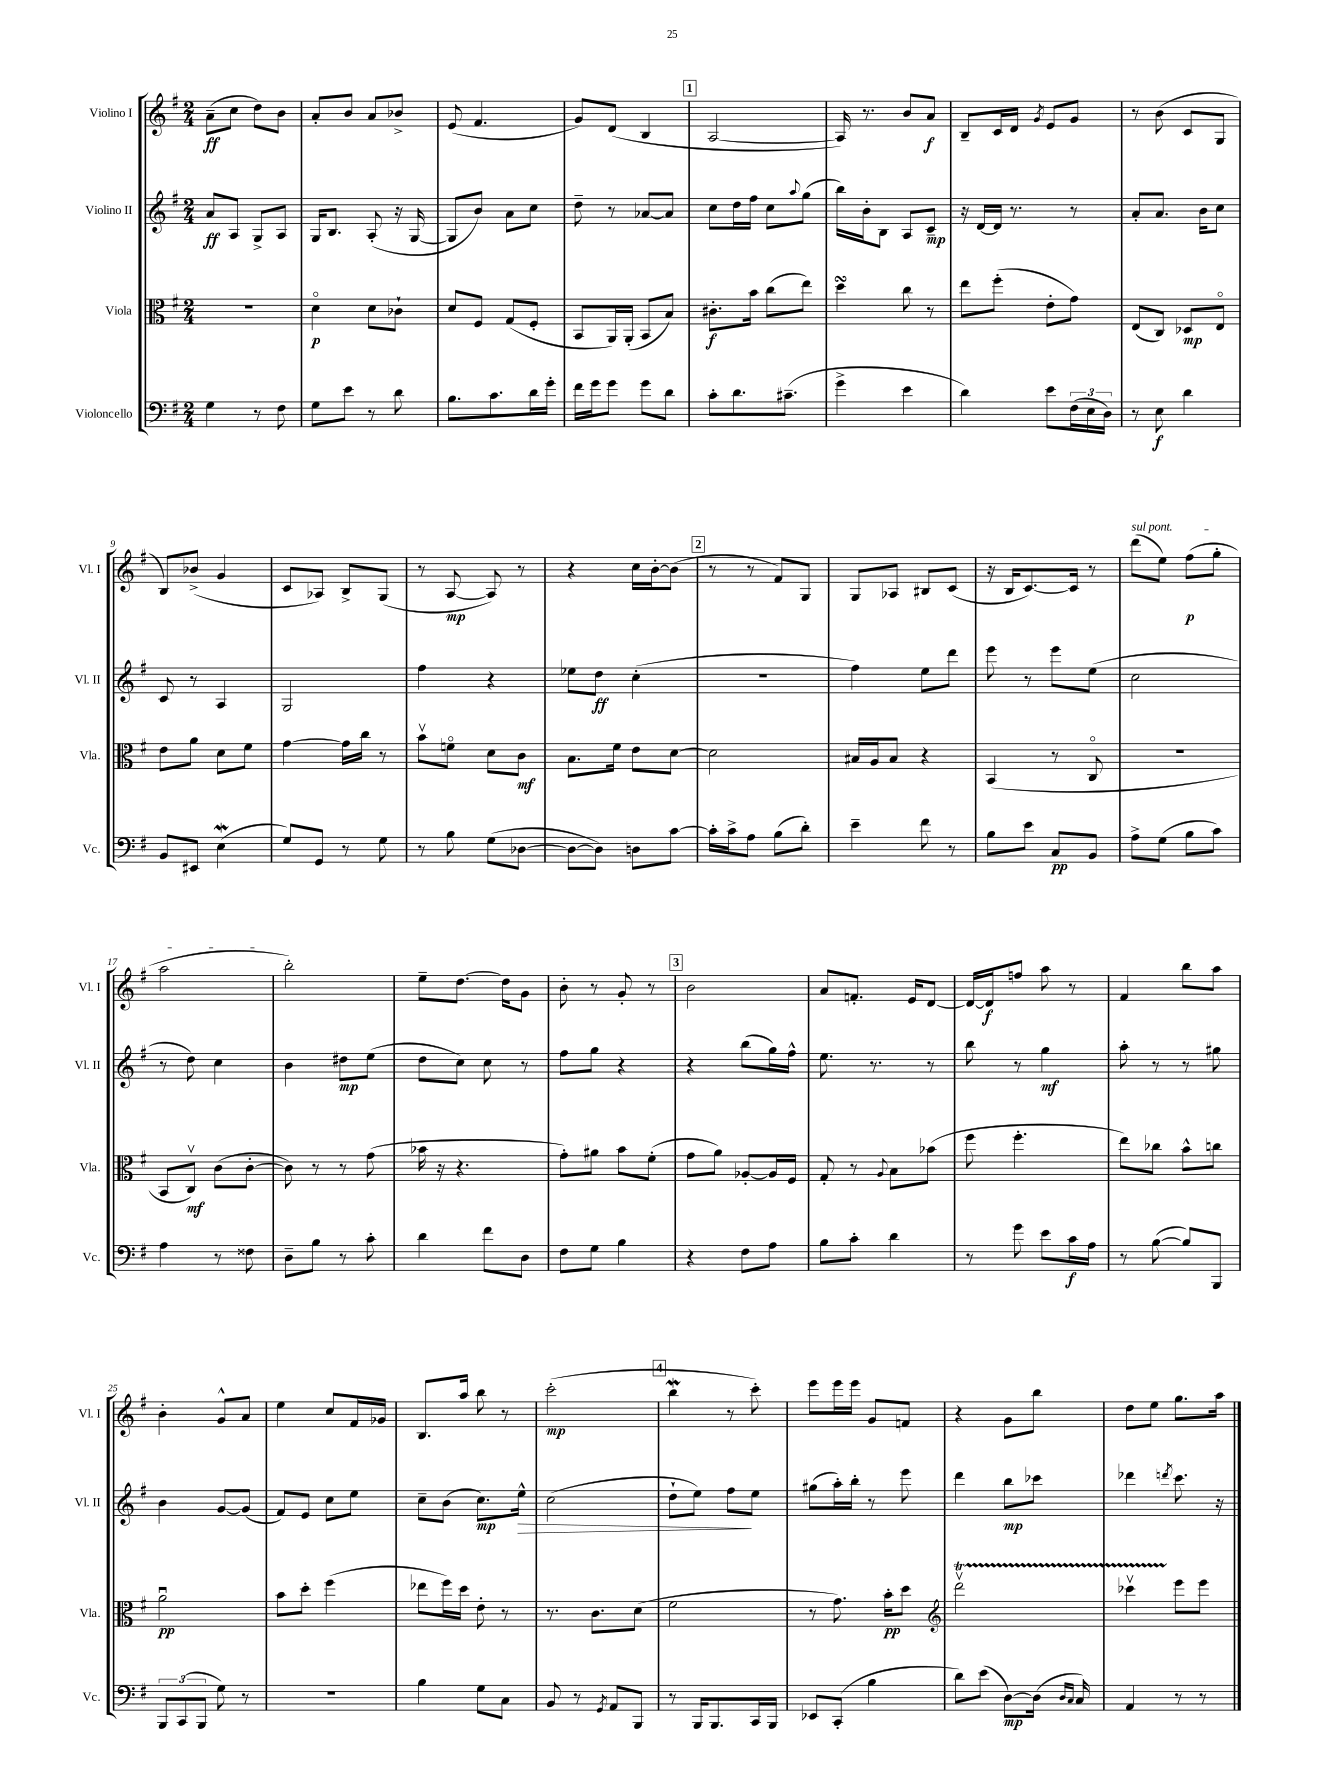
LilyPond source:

<<
\new StaffGroup <<
\new Staff = "s0" \with { instrumentName = "Violino I" shortInstrumentName = "Vl. I" } {
    \clef treble \key g \major \numericTimeSignature \time 2/4
    a'8--\ff( c''8 d''8) b'8 |
    a'8-. b'8 a'8 bes'8-> |
    e'8( fis'4. |
    g'8) d'8( b4 |
    \mark \markup { \box "1" } a2~ |
    a16) r8. b'8 a'8\f |
    b8-- c'16 d'16 \acciaccatura { g'8 } e'8 g'8 |
    r8 b'8( c'8 g8 |
    b8) bes'8->( g'4 |
    c'8 aes8) b8-> g8( |
    r8 a8~\mp a8) r8 |
    r4 c''16 b'16~-. b'8( |
    \mark \markup { \box "2" } r8 r8 fis'8) g8 |
    g8 aes8 bis8 c'8( |
    r16 b16 c'8.~) c'16 r8 |
    \once \override TextSpanner.bound-details.left.text = \markup { \italic "sul pont." } d'''8\startTextSpan( e''8) fis''8\p( g''8-. |
    a''2\stopTextSpan |
    b''2-.) |
    e''8-- d''8.~ d''16 g'8 |
    b'8-. r8 g'8-. r8 |
    \mark \markup { \box "3" } b'2 |
    a'8 f'8.-. e'16 d'8~ |
    d'16~ d'16\f f''8 a''8 r8 |
    fis'4 b''8 a''8 |
    b'4-. g'8-^ a'8 |
    e''4 c''8 fis'16 ges'16 |
    b8. a''16 b''8 r8 |
    c'''2-.\mp( |
    \mark \markup { \box "4" } b''4\mordent r8 c'''8-.) |
    e'''8 e'''16 e'''16 g'8 f'8 |
    r4 g'8 b''8 |
    d''8 e''8 g''8. a''16 \bar "|." |
}
\new Staff = "s1" \with { instrumentName = "Violino II" shortInstrumentName = "Vl. II" } {
    \clef treble \key g \major \numericTimeSignature \time 2/4
    a'8\ff a8 g8-> a8 |
    g16 b8. a8-.( r16 g16~ |
    g8 b'8) a'8 c''8 |
    d''8-- r8 aes'8~ aes'8 |
    \mark \markup { \box "1" } c''8 d''16 fis''16 c''8 \appoggiatura { a''8 } g''8( |
    b''16) b'16-. b8 a8 c'8--\mp |
    r16 d'16~ d'16 r8. r8 |
    a'8-. a'8. b'16 c''8 |
    c'8 r8 a4 |
    g2 |
    fis''4 r4 |
    ees''8 d''8\ff c''4-.( |
    \mark \markup { \box "2" } R2 |
    fis''4) e''8 d'''8 |
    e'''8 r8 e'''8 e''8( |
    c''2 |
    r8 d''8) c''4 |
    b'4 dis''8\mp e''8( |
    d''8 c''8) c''8 r8 |
    fis''8 g''8 r4 |
    \mark \markup { \box "3" } r4 b''8( g''16) fis''16-^ |
    e''8. r8. r8 |
    b''8 r8 g''4\mf |
    a''8-. r8 r8 gis''8 |
    b'4 g'8~ g'8( |
    fis'8) e'8 c''8 e''8 |
    c''8-- b'8( c''8.\mp) e''16-^\> |
    c''2( |
    \mark \markup { \box "4" } d''8-! e''8) fis''8\! e''8 |
    gis''8( a''16-.) b''16-. r8 e'''8 |
    d'''4 b''8\mp ces'''8 |
    des'''4 \acciaccatura { d'''8 } c'''8. r16 \bar "|." |
}
\new Staff = "s2" \with { instrumentName = "Viola" shortInstrumentName = "Vla." } {
    \clef alto \key g \major \numericTimeSignature \time 2/4
    R2 |
    d'4\flageolet\p d'8 ces'8-! |
    d'8 fis8 g8( fis8-. |
    b,8 a,16) a,16-.( b,8 b8) |
    \mark \markup { \box "1" } cis'8.-.\f b'16 c''8( e''8) |
    d''4\turn c''8 r8 |
    e''8 fis''8-.( e'8-. g'8) |
    e8( c8) des8\mp e8\flageolet |
    e'8 a'8 d'8 fis'8 |
    g'4~ g'16 c''16 r8 |
    b'8\upbow f'8\flageolet d'8 c'8\mf |
    b8. fis'16 e'8 d'8~ |
    \mark \markup { \box "2" } d'2 |
    bis16 a16 bis8 r4 |
    b,4( r8 c8\flageolet |
    r2 |
    b,8 c8\upbow\mf) c'8( c'8~-. |
    c'8) r8 r8 g'8( |
    bes'16 r16 r4. |
    g'8-.) ais'8 b'8 fis'8-.( |
    \mark \markup { \box "3" } g'8 a'8) aes8~-. aes16 fis16 |
    g8-. r8 \appoggiatura { a8 } b8 bes'8( |
    fis''8 fis''4.-. |
    e''8) ces''8 b'8-^ c''8 |
    a'2\downbow\pp |
    b'8 d''8-. fis''4( |
    ees''8 fis''16) d''16 e'8-. r8 |
    r8. c'8. d'8( |
    \mark \markup { \box "4" } fis'2 |
    r8 g'8.) b'16-.\pp d''8 |
    \clef treble d'''2\upbow\startTrillSpan |
    ces'''4\upbow e'''8\stopTrillSpan e'''8 \bar "|." |
}
\new Staff = "s3" \with { instrumentName = "Violoncello" shortInstrumentName = "Vc." } {
    \clef bass \key g \major \numericTimeSignature \time 2/4
    g4 r8 fis8 |
    g8 e'8 r8 d'8 |
    b8. c'8. d'16 g'16-. |
    fis'16 g'16 g'8 g'8 d'8 |
    \mark \markup { \box "1" } c'8-. d'8. cis'8.--( |
    g'4-> e'4 |
    d'4) e'8 \tuplet 3/2 { fis16( e16 d16) } |
    r8 e8\f d'4 |
    b,8 eis,8 e4\mordent( |
    g8) g,8 r8 g8 |
    r8 b8 g8( des8~ |
    des8~ des8) d8 c'8~ |
    \mark \markup { \box "2" } c'16-. c'16-> a8 b8( d'8-.) |
    e'4-- fis'8 r8 |
    b8 e'8 c8\pp b,8 |
    a8-> g8( b8 c'8) |
    a4 r8 fisis8 |
    d8-- b8 r8 c'8-. |
    d'4 fis'8 d8 |
    fis8 g8 b4 |
    \mark \markup { \box "3" } r4 fis8 a8 |
    b8 c'8-. d'4 |
    r8 g'8 e'8 c'16\f a16 |
    r8 b8~( b8) b,,8 |
    \tuplet 3/2 { b,,8 c,8( b,,8 } g8) r8 |
    R2 |
    b4 g8 c8 |
    b,8 r8 \acciaccatura { g,8 } a,8 b,,8 |
    \mark \markup { \box "4" } r8 b,,16 b,,8. c,16 b,,16 |
    ees,8 c,8-.( b4 |
    d'8) e'8( d8~\mp) d16( \grace { d16 c16 } c16) |
    a,4 r8 r8 \bar "|." |
}
>>
>>
